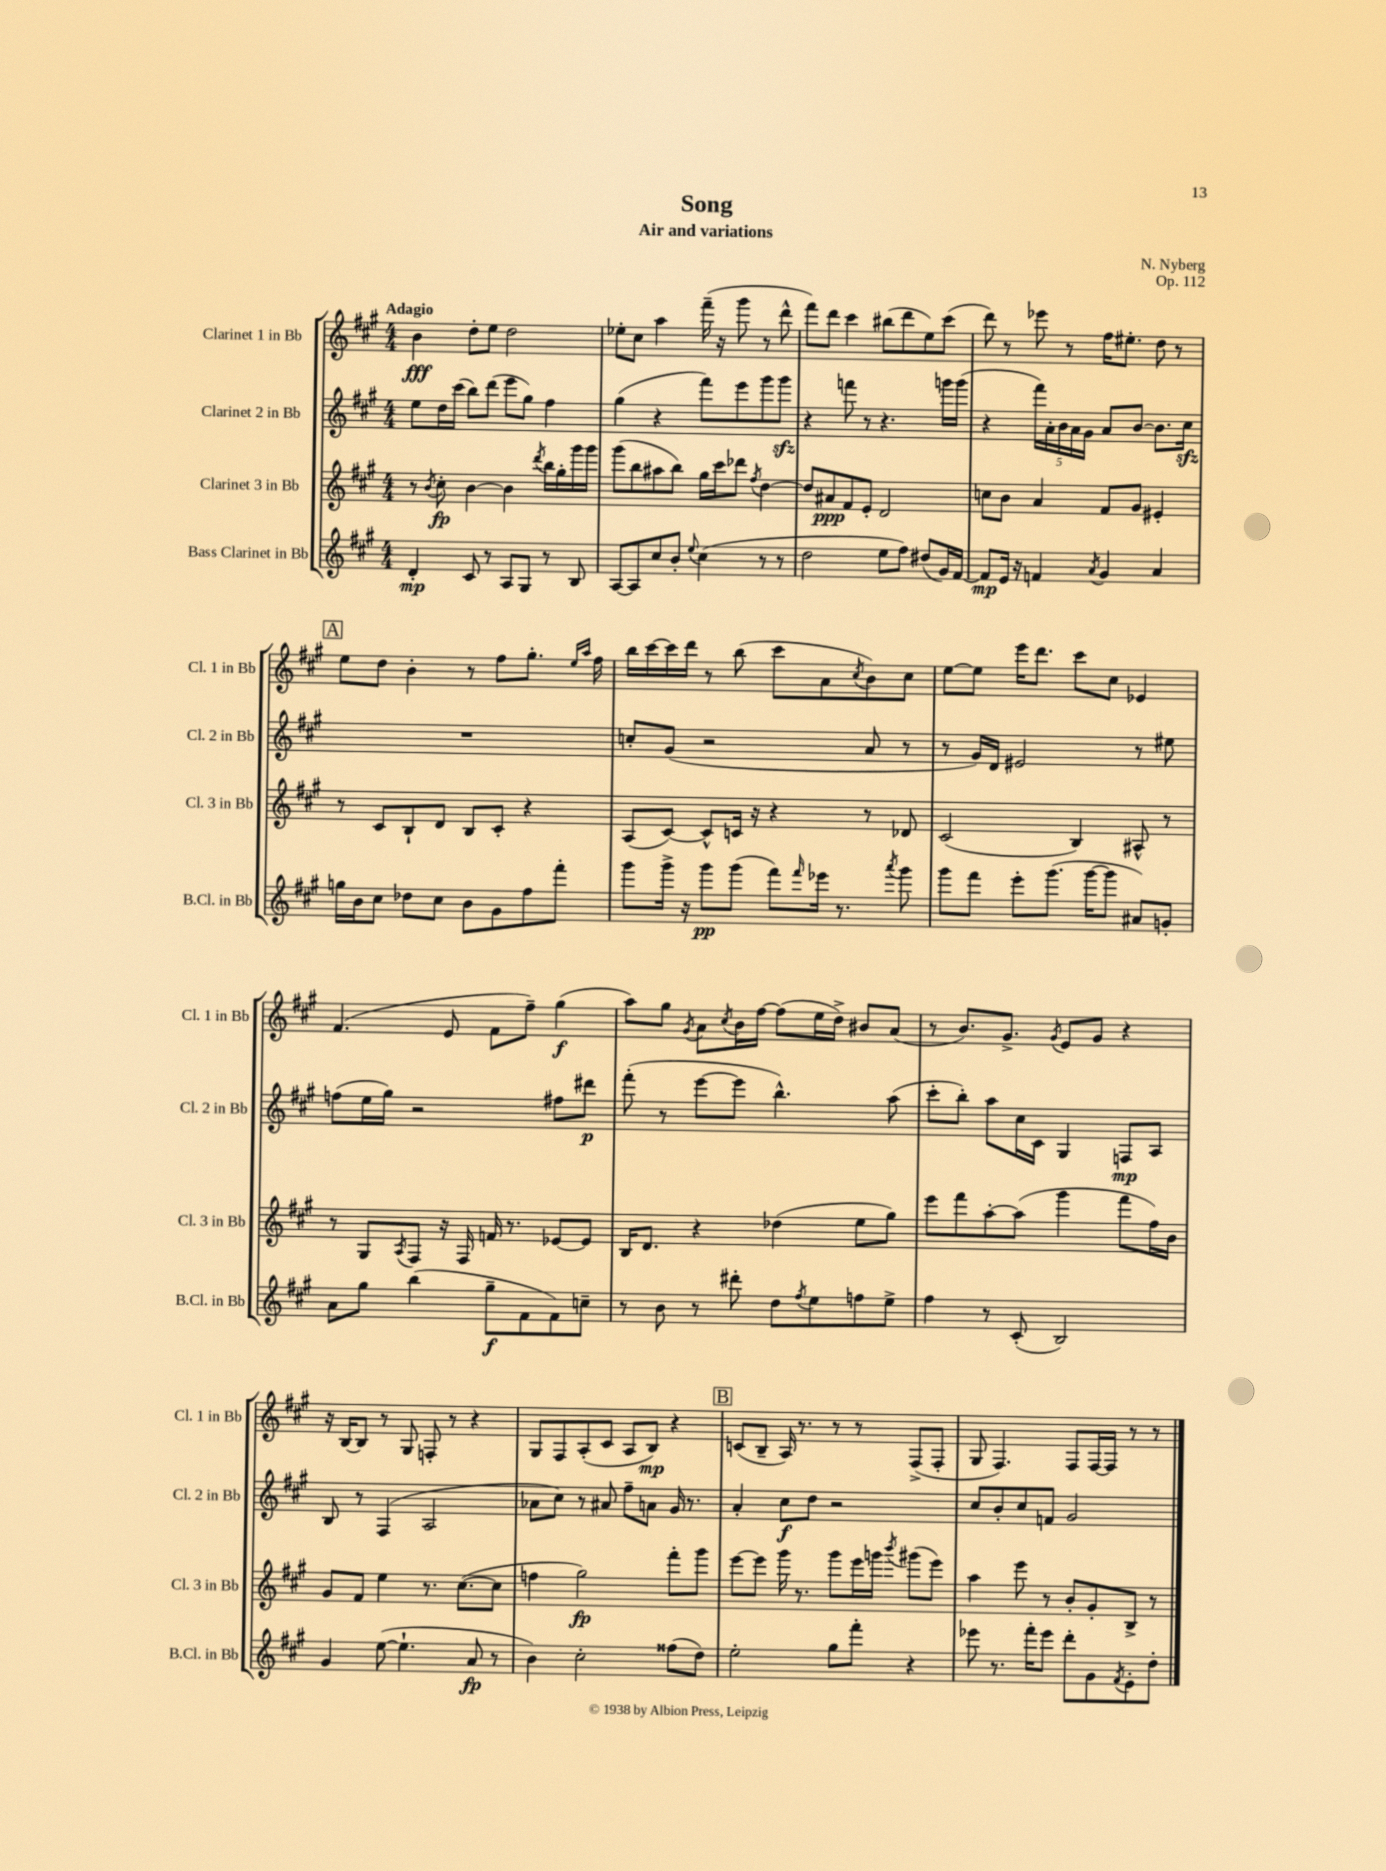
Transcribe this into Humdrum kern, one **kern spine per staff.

**kern	**kern	**kern	**kern
*staff4	*staff3	*staff2	*staff1
*clefG2	*clefG2	*clefG2	*clefG2
*k[f#c#g#]	*k[f#c#g#]	*k[f#c#g#]	*k[f#c#g#]
*M4/4	*M4/4	*M4/4	*M4/4
4d'/	8r	8ee\L	4b\
.	8qb/	.	.
.	8cc#'\	16dd\L	.
.	.	(16ccc#\JJ	.
8c#/	[4b\	8bb\L)	8dd'\L
8r	.	(8ddd\J	8ee\J
8A/L	4b\]	8eee\L	2dd\
8G#/J	.	8gg#\J)	.
.	8qddd/	.	.
8r	16bb\LL	4ff#\	.
.	16gg#'\	.	.
8B/	16ggg#\	.	.
.	16ggg#\JJ	.	.
=	=	=	=
[8A/L	(8ggg#\L	(4gg#\	8ee-'\L
8A/]	8bb\	.	8cc#\J
8cc#/	8aa#\	4r	4aa\
8b'/J	8bb\J)	.	.
8qqee/	.	.	.
(4cc#\	16gg#\LL	8fff#\L)	(16fff#~\
.	16ccc#\J	.	16r
.	8ddd-\J	8eee\	8ggg#\
.	8qff#/	.	.
8r	[4dd\	8ggg#\	8r
8r	.	8ggg#\J	8ddd^^\
=	=	=	=
2dd\	8dd/]L	4r	8fff#\L)
.	8a#/	.	8ddd\J
.	8f#/	8fff\	4ccc#\
.	8e'/J	8r	.
8ee\L	2d/	4.r	(8bb#\L
8ff#\J)	.	.	8ddd\
(8dd#/L	.	.	8ee\)
16g#/L)	.	16ggg\LL	(8ccc#\J
[16f#/JJ	.	(16ggg\JJ	.
=	=	=	=
8f#/]L	8cc\L	4r	8ddd\)
16e/Jk	8b\J	.	8r
16r	.	.	.
4f/	4a/	20fff#\LL)	8eee-\
.	.	20a'\	.
.	.	20b\	.
.	.	.	8r
.	.	20a\	.
.	.	20g#\JJ	.
8qa/	.	.	.
4g#/	8f#/L	8a/L	16ff#\LK
.	.	.	8.ee#'\J
.	8g#/J	[8b/J	.
4a/	4e#'/	8.b\]L	8dd\
.	.	.	8r
.	.	16cc#\Jk	.
=	=	=	=
16gg\LL	8r	1r	8ee\L
16b\J	.	.	.
8cc#\J	8c#/L	.	8dd\J
8dd-\L	8B`/	.	4b'\
8cc#\J	8d/J	.	.
8b\L	8B/L	.	8r
8g#\	8c#'/J	.	8ff#\L
8ff#\	4r	.	8.gg#'\J
8fff#'\J	.	.	.
.	.	.	16qqee/LL
.	.	.	16qqaa/JJ
.	.	.	16ff#\
=	=	=	=
8ggg#\L	(8A/L	8cc'/L	16bb\LL
.	.	.	[16ccc#\
16ggg#^\Jk	[8c#/J)	(8g#/J	16ccc#\]
16r	.	.	16ddd\JJ
8ggg#\L	8c#^^/]L	2r	8r
(8ggg#\J	16c/Jk	.	(8bb\
.	16r	.	.
8fff#\L)	4r	.	8ccc#\L
16qqfff#/	.	.	.
16eee-\Jk	.	.	8a\
8.r	.	.	.
.	.	.	8qcc#/
.	8r	8a/	8b\)
8qaaa/	.	.	.
8ggg#\	8d-/	8r	8cc#\J
=	=	=	=
8ggg#\L	(2c#/	8r	[8ee\L
8fff#\J	.	16g#/LL)	8ee\]J
.	.	16d/JJ	.
8eee'\L	.	2e#/	16eee\LK
.	.	.	8.ddd\J
(8.ggg#\J	.	.	.
.	4B/)	.	8ccc#\L
[16ggg#\LK	.	.	.
8ggg#\]J	.	.	8cc#\J
8a#/L)	8A#^^/	8r	4e-/
8g'/J	8r	8ee#\	.
=	=	=	=
8a\L	8r	(8ff\L	(4.f#/
8gg#\J	8G#/L	16ee\L	.
.	.	16gg#\JJ)	.
.	8qA/	.	.
(4bb\	8F#/J	2r	.
.	16r	.	8e/
.	16F#/	.	.
8gg#~\L	16f/	.	8f#\L
.	8.r	.	.
8f#\	.	.	8ff#~\J)
8f#\)	[8e-/L	8ff#\L	(4gg#\
8cc~\J	8e-/]J	8ddd#\J	.
=	=	=	=
8r	16B/LK	(8fff#'\	8aa\L)
.	8.d/J	.	.
8b\	.	8r	8gg#\J
.	.	.	8qg#/
8r	4r	[8eee\L	8a\L
.	.	.	8qcc#/
8ddd#'\	.	8eee\]J	16b\L
.	.	.	[16ff#\JJ
8dd\L	(4dd-\	4.bb^^\)	(8ff#\]L
8qff#/	.	.	.
8ee\	.	.	16ee\L
.	.	.	16dd^\JJ)
8ff\	8ee\L	.	8b#/L
8ee^\J	8gg#\J)	(8aa\	(8a/J
=	=	=	=
4ff#\	8eee\L	8ccc#'\L	8r
.	8fff#\	8bb'\J)	8.b/L)
8r	[8aa'\	8aa\L	.
.	.	.	8.g#^/J
(8c#'/	(8aa\]J	16cc#\L	.
.	.	16c#\JJ	.
.	.	.	8qg#/
2B/)	4ggg#\	4G#/	8e/L
.	.	.	8g#/J
.	8fff#\L	8F/L	4r
.	16ff#\L)	8A/J	.
.	16b\JJ	.	.
=	=	=	=
4g#/	8g#/L	8B/	16r
.	.	.	[16B/LK
.	8f#/J	8r	8B/]J
([8ee\	4ee\	(4F#/	8r
4.ee`\]	.	.	8G#/
.	8.r	2A/	8F'/
.	.	.	8r
.	([8.cc#\L	.	.
8a/	.	.	4r
8r	8cc#\]J	.	.
=	=	=	=
4b\)	4ff\	8a-\L	8G#/L
.	.	8cc#\J)	8F#/
2cc#'\	2gg#\)	8r	(8A'/
.	.	8a#/	8c#/J
.	.	8ff#~\L	8A/L
.	.	8a\J	8B/J)
(8ff##\L	8fff#'\L	16g#/	4r
.	.	8.r	.
8dd\J)	8ggg#\J	.	.
=	=	=	=
2ee'\	[8eee\L	4a'/	(8c/L
.	8eee\]J	.	8B~/J
.	16ggg#\	8cc#\L	16A/)
.	8.r	.	8.r
.	.	8dd\J	.
8gg#\L	8ggg#\L	2r	8r
8fff#'\J	16eee\L	.	8r
.	16ggg\JJ	.	.
.	8qbbb/	.	.
4r	(8ggg#\L	.	(8F#^/L
.	8eee\J)	.	8F#'/J
=	=	=	=
8eee-\	4aa\	8cc#/L	8G#/
8.r	.	8b'/	4.F#/)
.	8eee\	8cc#/	.
16fff#'\LK	.	.	.
8eee-\J	8r	8f/J	.
8ddd'\L	8b'/L	2g#/	8F#/L
8g#\	8g#'/	.	[16F#/L
.	.	.	16F#/]JJ
8qf#/	.	.	.
8e'\	8B^/J	.	8r
8dd'\J	8r	.	8r
==	==	==	==
*-	*-	*-	*-
